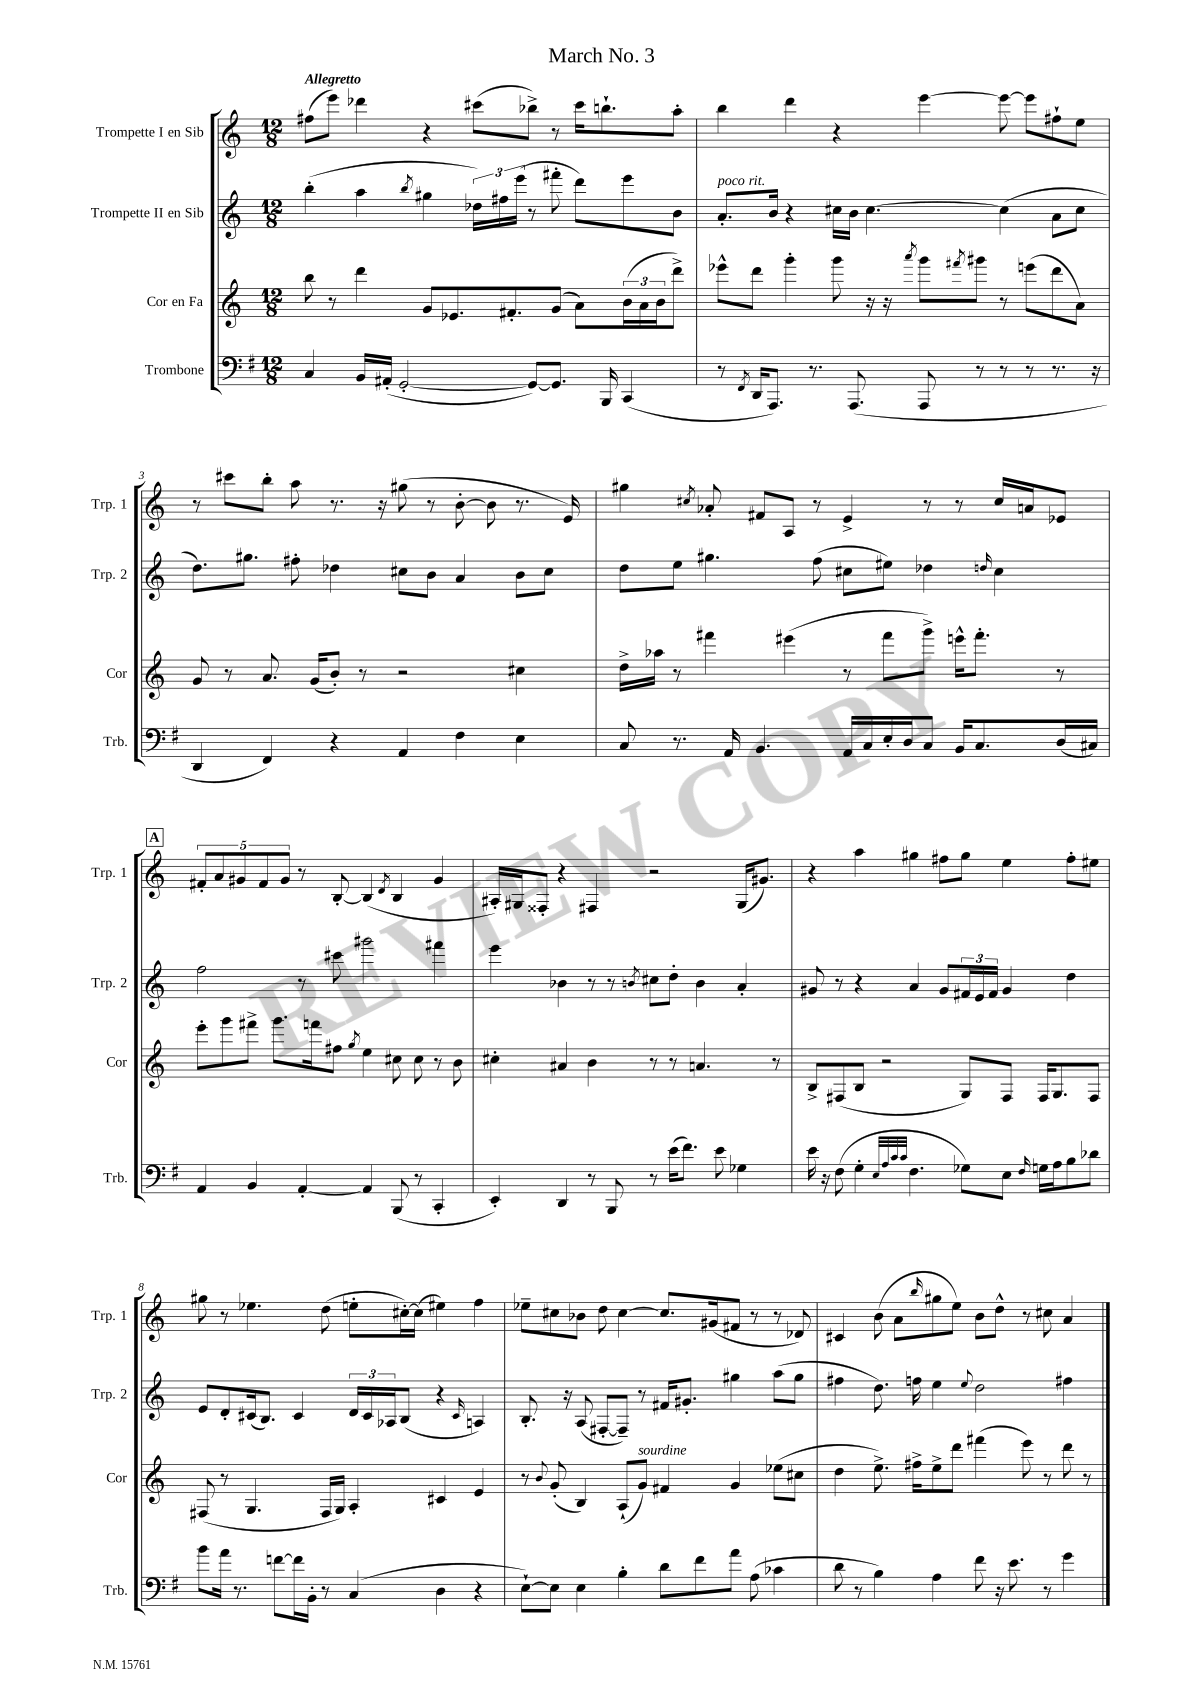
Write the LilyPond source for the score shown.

\header { title = "March No. 3" }
<<
\new StaffGroup <<
\new Staff = "s0" \with { instrumentName = "Trompette I en Sib" shortInstrumentName = "Trp. 1" } {
    \clef treble \key c \major \numericTimeSignature \time 12/8 \tempo "Allegretto"
    fis''8( e'''8) des'''4 r4 cis'''8( bes''8->) r8 cis'''16 b''8.-! a''8-. |
    b''4 d'''4 r4 e'''4~ e'''8~ e'''8 fis''8-! e''8 |
    r8 cis'''8 b''8-. a''8 r8. r16 gis''8( r8 b'8~-. b'8 r8. e'16) |
    gis''4 \acciaccatura { cis''8 } aes'8-. fis'8 a8 r8 e'4-> r8 r8 cis''16 a'16 ees'8 |
    \mark \markup { \box "A" } \tuplet 5/4 { fis'8-. a'8 gis'8 fis'8 gis'8 } r8 b8~-. b4( \acciaccatura { d'8 } b4 gis'4 |
    ais16-.) gis16 fisis8-. r4 fis4 r2 gis16( gis'8.) |
    r4 a''4 gis''4 fis''8 gis''8 e''4 fis''8-. eis''8 |
    gis''8 r8 ees''4. d''8( e''8-. cis''16~-.) cis''16( eis''4) f''4 |
    ees''8-- cis''8 bes'8 d''8 cis''4~ cis''8. gis'16( fis'8 r8 r8 des'8) |
    cis'4 b'8( a'8 \grace { b''16 } gis''8 e''8) b'8 d''8-^ r8 cis''8 a'4 \bar "|." |
}
\new Staff = "s1" \with { instrumentName = "Trompette II en Sib" shortInstrumentName = "Trp. 2" } {
    \clef treble \key c \major \numericTimeSignature \time 12/8
    b''4-.( a''4 \acciaccatura { b''8 } gis''4 \tuplet 3/2 { des''16) fis''16 e'''16( } r8 fis'''8-. d'''8) e'''8 b'8 |
    a'8.-.^\markup { \italic "poco rit." } b'16 r4 cis''16 b'16 cis''4.~ cis''4( a'8 cis''8 |
    d''8.) gis''8. fis''8-. des''4 cis''8 b'8 a'4 b'8 cis''8 |
    d''8 e''8 gis''4. f''8( cis''8 eis''8) des''4 \grace { d''16 } cis''4 |
    \mark \markup { \box "A" } f''2 r8 cis'''8 gis'''2 fis'''4 |
    e'''4 bes'4 r8 r8 \acciaccatura { b'8 } cis''8 d''8-. b'4 a'4-. |
    gis'8 r8 r4 a'4 gis'8 \tuplet 3/2 { fis'16 e'16 fis'16 } gis'4 d''4 |
    e'8 d'8-. cis'16( b8.) cis'4 \tuplet 3/2 { d'16 cis'16 aes16 } b8( r4 \grace { cis'16 } a4) |
    b8.-. r16 a8( fis8~-. fis8--) r8 fis'16 gis'8.-. gis''4 a''8( gis''8 |
    fis''4 d''8.) f''16 e''4 \appoggiatura { e''8 } d''2 fis''4 \bar "|." |
}
\new Staff = "s2" \with { instrumentName = "Cor en Fa" shortInstrumentName = "Cor" } {
    \clef treble \key c \major \numericTimeSignature \time 12/8
    b''8 r8 d'''4 g'8 ees'8. fis'8.-. g'8( a'8) \tuplet 3/2 { b'16( a'16 b'16 } d'''8->) |
    ees'''8-^ d'''8 g'''4-. g'''8 r16 r16 \acciaccatura { a'''8 } g'''8 \acciaccatura { fis'''8 } gis'''8 r8 e'''8( d'''8 a'8) |
    g'8 r8 a'8. g'16( b'8-.) r8 r2 cis''4 |
    d''16-> aes''16 r8 fis'''4 eis'''4( r8 fis'''8 g'''8->) e'''16-^ fis'''8.-. r8 |
    \mark \markup { \box "A" } e'''8-. g'''8 fis'''8-> g'''8. f'''16 fis''8 \acciaccatura { g''8 } e''4 cis''8 cis''8 r8 b'8 |
    cis''4-. ais'4 b'4 r8 r8 a'4. r8 |
    b8-> fis8( b8 r2 g8) fis8 fis16 g8. fis8 |
    fis8( r8 g4. fis16 g16) a4-. cis'4 e'4 |
    r8 \appoggiatura { b'8 } g'8-.( b4) a8-!( g'8^\markup { \italic "sourdine" }) fis'4 g'4 ees''8( cis''8 |
    d''4 e''8.->) fis''16-> e''8-> d'''8 fis'''4( e'''8) r8 d'''8 r8 \bar "|." |
}
\new Staff = "s3" \with { instrumentName = "Trombone" shortInstrumentName = "Trb." } {
    \clef bass \key g \major \numericTimeSignature \time 12/8
    c4 b,16 ais,16-.( g,2~-. g,8~) g,8. b,,16 c,4( |
    r8 \acciaccatura { fis,8 } d,16 a,,8.) r8. a,,8.( a,,8 r8 r8 r8 r8. r16 |
    d,4 fis,4) r4 a,4 fis4 e4 |
    c8 r8. a,16 b,4. a,16 c16 e16-. d16 c8 b,16 c8. d16( cis16) |
    \mark \markup { \box "A" } a,4 b,4 a,4~-. a,4 b,,8( r8 c,4-. |
    e,4-.) d,4 r8 b,,8 r8 e'16( fis'8.) e'8 ges4 |
    e'16 r16 fis8( g4-. \grace { e32 a32 c'32 c'32 } fis4. ges8) e8 \grace { fis16 } g16 a16 b8 des'8 |
    b'8 a'16 r8. f'8~ f'16 b,16-. r8 c4( d4 r4 |
    e8~-!) e8 e4 b4-. d'8 fis'8 a'8 a8( ces'4 |
    d'8 r8 b4) a4 fis'8 r16 e'8. r8 g'4 \bar "|." |
}
>>
>>
